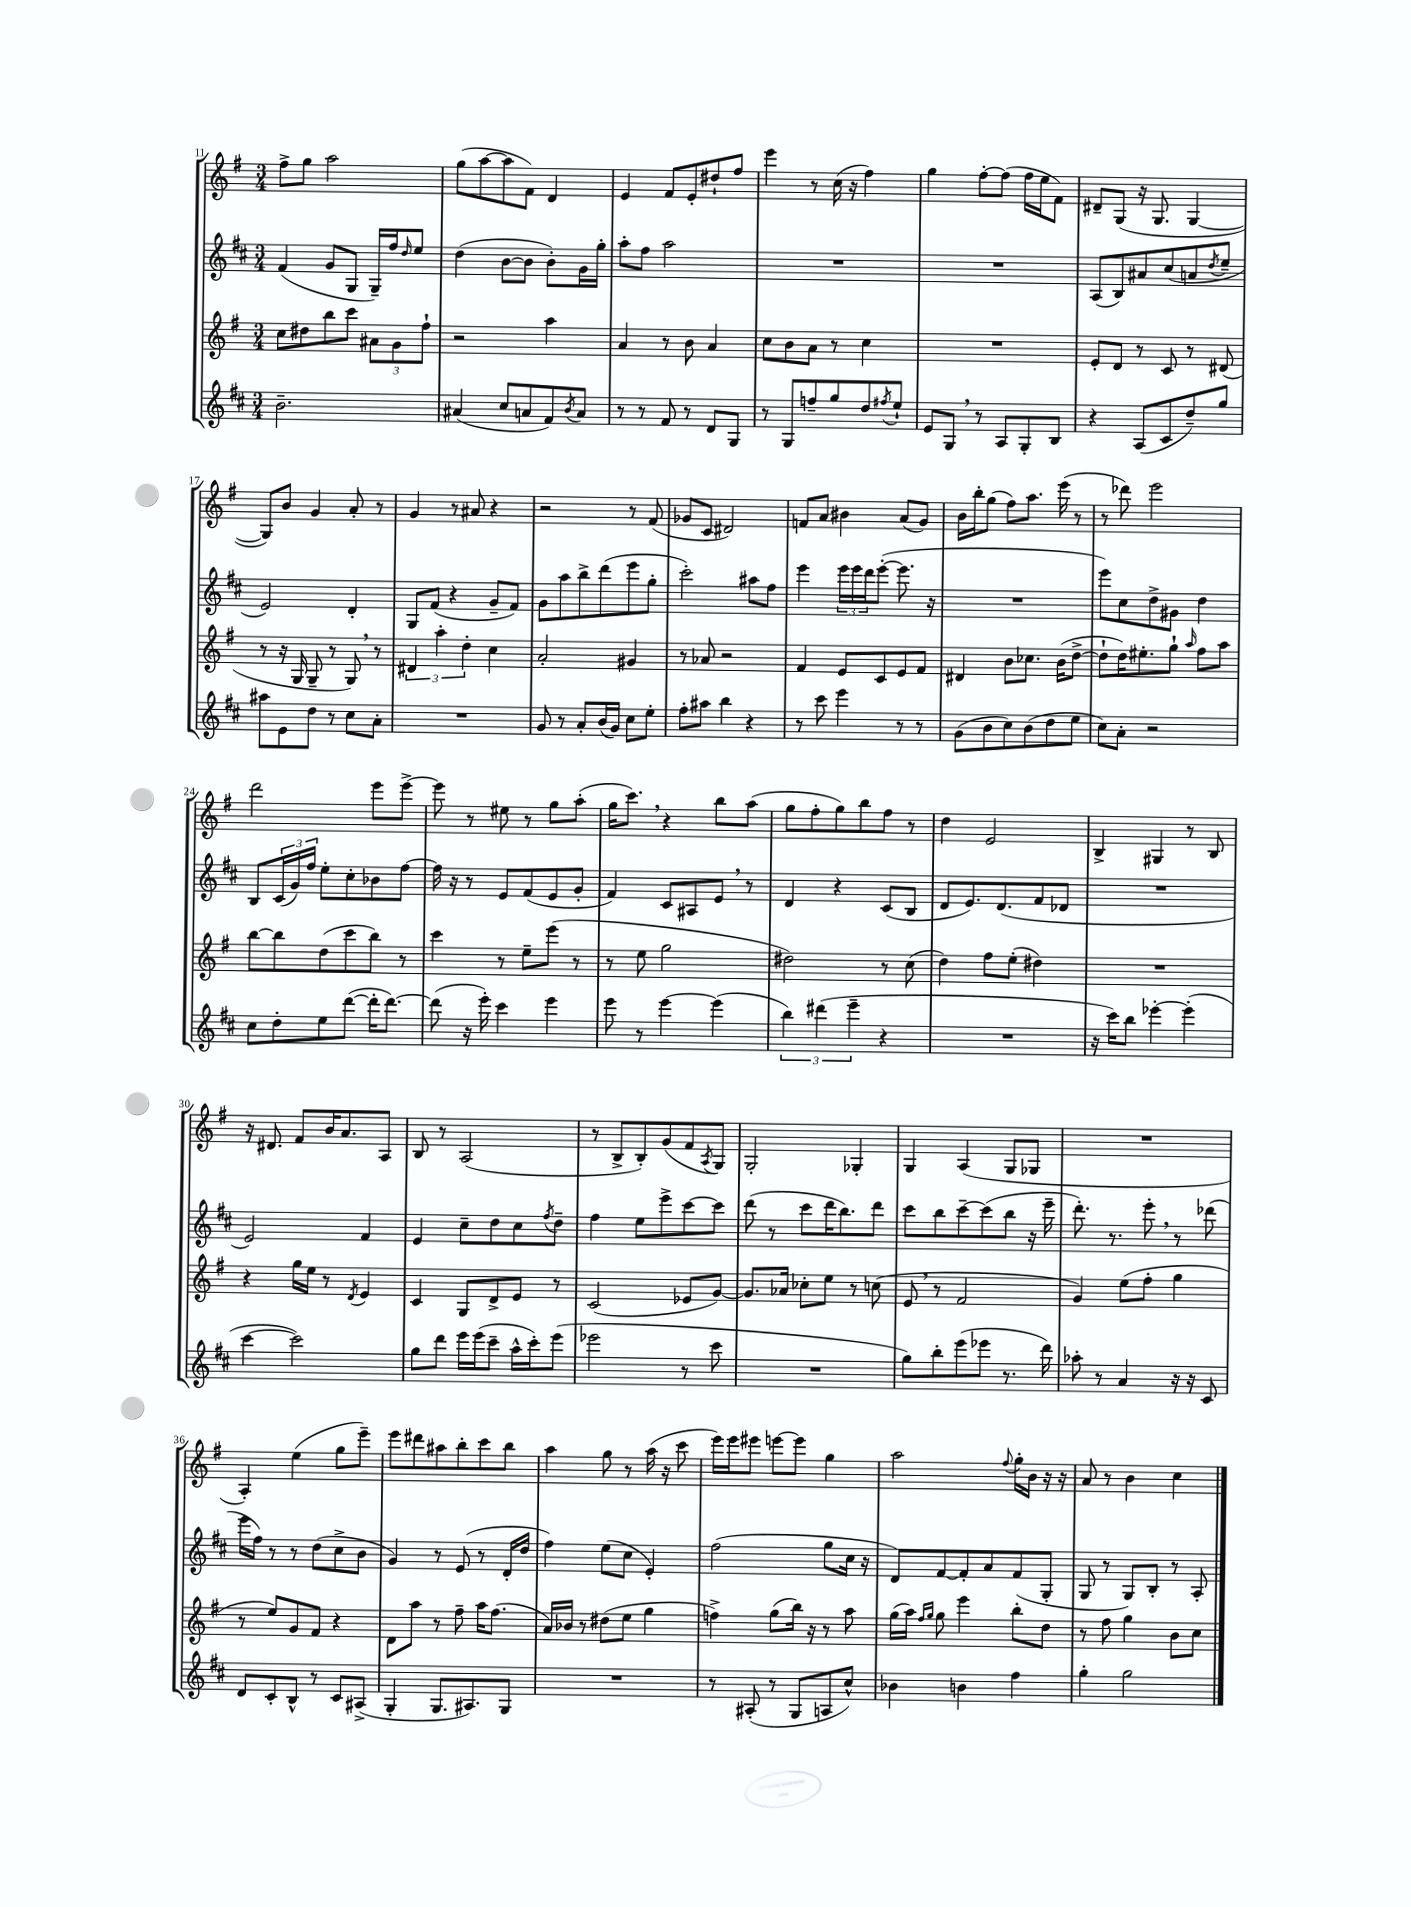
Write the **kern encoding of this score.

**kern	**kern	**kern	**kern
*part4	*part3	*part2	*part1
*staff4	*staff3	*staff2	*staff1
*clefG2	*clefG2	*clefG2	*clefG2
*k[f#c#]	*k[f#]	*k[f#c#]	*k[f#]
*M3/4	*M3/4	*M3/4	*M3/4
=11	=11	=11	=11
2.b~\	8cc\L	(4f#/	8ff#^\L
.	8dd#X\	.	8gg\J
.	8bb\	8g/L	2aa\
.	8ccc\J	8G/J	.
.	12a#X\L	16G~/LL)	.
.	.	16ff#/J	.
.	12g\	.	.
.	.	16qqdd/	.
.	.	8ee/J	.
.	12ff#`\J	.	.
=12	=12	=12	=12
(4a#X/	2r	(4dd\	(8gg\L
.	.	.	[8aa\
8cc#/L	.	[8b\L	8aa\]
8an/	.	8b\J]	8f#\J)
8f#/)	4aa\	8b'\L)	4d/
8qb/	.	.	.
8a/J	.	16g\L	.
.	.	16gg'\JJ	.
=13	=13	=13	=13
8r	4a/	8aa'\L	4e/
8r	.	8ff#\J	.
8f#/	8r	2aa\	8f#/L
8r	8b\	.	8e'/
8d/L	4a/	.	8dd#X`/
8G/J	.	.	8ff#/J
=14	=14	=14	=14
8r	8cc\L	2.r	4eee\
8G/L	8b\	.	.
8ffn~/	8a\J	.	8r
8gg/	8r	.	(16cc\
.	.	.	16r
8dd/	4cc\	.	4ff#\)
8qff#X/	.	.	.
8ee`/J	.	.	.
=15	=15	=15	=15
8e/L	2.r	2.r	4gg\
8G,/J	.	.	.
8r	.	.	[8ff#'\L
8A/L	.	.	(8ff#\J]
8G'/	.	.	16ff#\LL
.	.	.	16ee\J
8B/J	.	.	8f#\J)
=16	=16	=16	=16
4r	8e'/L	(8A/L	8d#X~/L
.	8d/J	8B/)	(8G/J
(8A/L	8r	8a#X/	16r
.	.	.	8.G/
8c#/	8c/	(8cc#/	.
8dd~/)	8r	8an/	[4G/
.	.	8qdd/	.
8gg/J	(8d#X/	8ee~/J	.
!!LO:LB:g=z
=17	=17	=17	=17
8aa#X\L	8r	2e/)	8G/L])
8e\	16r	.	8b/J
.	16G/	.	.
8dd\J	8G~/	.	4g/
8r	8r	.	.
8cc#\L	8G,/)	4d'/	8a'/
8a'\J	8r	.	8r
=18	=18	=18	=18
2.r	6d#X/	8G/L	4g/
.	.	(8f#/J	.
.	6aa'\	.	.
.	.	4r	8r
.	6dd'\	.	.
.	.	.	8a#X/
.	4cc\	8g~/L	4r
.	.	8f#/J)	.
=19	=19	=19	=19
8g/	2a'/	8g\L	2r
8r	.	8aa\	.
8a'/L	.	8bb^\	.
(16b/L	.	(8ddd\	.
16g/JJ)	.	.	.
8cc#\L	4g#X/	8eee\	8r
8ee'\J	.	8gg'\J	(8f#/
=20	=20	=20	=20
8ff#'\L	8r	2ccc#'\)	8g-X/L
8aa#X\J	8a-X/	.	8c/J
4bb\	2r	.	2d#X/)
4r	.	8aa#X\L	.
.	.	8ff#\J	.
=21	=21	=21	=21
8r	4f#/	4eee\	8fn/L
8ccc#\	.	.	8a/J
4eee\	8e/L	24eee\LL	4b#X\
.	.	24eee\	.
.	.	24ddd\J	.
.	8c/	([8eee'\J	.
8r	8e/	8.eee\]	(8a/L
8r	8f#/J	.	8g/J)
.	.	16r	.
=22	=22	=22	=22
(8g\L	4d#X/	2.r	16b\LL
.	.	.	16bb'\J
8b\	.	.	(8gg\J
8cc#\)	8b\L	.	8ff#\L)
(8b\	8.cc-X\J	.	8.aa\J
8dd\	.	.	.
.	(16b\KL	.	(16eee\
8ee\J	[8dd^\J	.	8r
=23	=23	=23	=23
8cc#\L)	8dd`\L]	8eee\L)	8r
8a'\J	16dd\K)	8cc#\	8ddd-X\)
.	8.ee#X'\	.	.
2r	.	8dd^\	2eee\
.	8gg`\J	8g#X\J	.
.	16qqaa/	.	.
.	8ff#\L	4dd\	.
.	8aa\J	.	.
!!LO:LB:g=z
=24	=24	=24	=24
8cc#\L	[8bb\L	8B/L	2ddd\
8dd'\	8bb\]	(24c#/L	.
.	.	24g/)	.
.	.	24ff#/JJ	.
8ee\	(8dd\	8ee'\L	.
([8ddd\J	8ccc\	8cc#'\	.
16ddd'\KL]	8bb\J)	8b-X\	8eee\L
[8.ddd\J)	.	.	.
.	8r	[8ff#\J	[8eee^\J
=25	=25	=25	=25
(8ddd\]	4ccc\	16ff#\]	8eee\]
.	.	16r	.
16r	.	8r	8r
16eee'\)	.	.	.
4ccc#\	8r	8e/L	8ee#X\
.	8ee~\L	(8f#/	8r
4eee\	(8eee\J	8e/	8gg\L
.	8r	8g'/J	(8aa'\J
=26	=26	=26	=26
8eee\	8r	4f#/)	16gg\KL
.	.	.	8.ccc,\J)
8r	8ee\	.	.
[4eee\	2gg\	8c#/L	4r
.	.	8A#X/	.
(4eee\]	.	8e,/J	8bb\L
.	.	8r	(8aa\J
=27	=27	=27	=27
6bb\)	2dd#X\)	4d/	8gg\L
.	.	.	8ff#'\
(6ddd#X\	.	.	.
.	.	4r	8gg\)
6eee~\	.	.	.
.	.	.	8bb\
4r	8r	(8c#/L	8ff#\J
.	(8cc\	8B/J	8r
=28	=28	=28	=28
2.r	4dd\)	8d/L	4dd\
.	.	8.e/)	.
.	8ff#\L	.	2e/
.	.	(8.d/	.
.	(8ee'\J	.	.
.	4dd#X\)	8f#/	.
.	.	8d-X/J	.
=29	=29	=29	=29
16r	2.r	2.r	4B^/
16ccc#\KL)	.	.	.
8bb\J	.	.	.
[4eee-X'\	.	.	4G#X/
(4eee-'\]	.	.	8r
.	.	.	8B/
!!LO:LB:g=z
=30	=30	=30	=30
[4ccc#\	4r	2e/)	16r
.	.	.	8.d#X/
2ccc#\])	16gg\LL	.	8f#/L
.	16ee\JJ	.	.
.	8r	.	16b/K
.	.	.	8.a/
.	8qd/	.	.
.	4e/	4f#/	.
.	.	.	8A/J
=31	=31	=31	=31
8gg\L	4c/	4e/	8B/
8ddd\J	.	.	8r
16eee\LL	8G/L	8cc#~\L	(2A/
(16eee\J	.	.	.
8ccc#~\J	8d^/	8dd\	.
16aa^^\LL	8e/J	8cc#\	.
16ccc#'\J)	.	.	.
.	.	8qff#/	.
(8eee\J	8r	8dd~\J	.
=32	=32	=32	=32
2eee-X\	(2c/	4ff#\	8r
.	.	.	8B^/L
.	.	8ee\L	8B'/)
.	.	8eee^\	(8g/
8r	8e-X/L	[8ccc#\	8f#/
.	.	.	8qA/
8ccc#\	[8g/J)	8ccc#\J]	8G/J)
=33	=33	=33	=33
2.r	8.g/L]	(8ddd\	2G'/
.	.	8r	.
.	16a-X/Jk	.	.
.	8cc-X'\L	8ccc#\L	.
.	8ee\J	16ddd\K	.
.	.	8.bb\)	.
.	8r	.	4G-X'/
.	(8ccn\	8ddd\J	.
=34	=34	=34	=34
8gg\L)	8e,/	8ccc#\L	4G/
8bb'\	8r	8bb\	.
(8eee\	2f#/	[8ccc#~\	(4A/
8eee-X\J	.	(8ccc#\]	.
8.r	.	8bb\J	8G/L
.	.	16r	8G-X/J
16ddd\)	.	16eee~\	.
=35	=35	=35	=35
8aa-X'\	4g/)	8.ddd'\)	2.r
8r	.	.	.
.	.	8.r	.
4a/	(8ee\L	.	.
.	8ff#'\J	8eee',\	.
16r	4gg\	8r	.
16r	.	.	.
8c#/	.	(8ddd-X\	.
!!LO:LB:g=z
=36	=36	=36	=36
8d/L	8r	16eee\LL	4A'/)
.	.	16ff#\JJ)	.
8c#'/	8ee/L)	8r	.
8B^^/J	8g/	8r	(4ee\
8r	8f#/J	(8dd\L	.
8c#/L	4r	8cc#^\	8gg\L
(8A#X^/J	.	8b\J	8eee~\J)
=37	=37	=37	=37
4G'/	8d\L	4g/)	8eee\L
.	8aa\J	.	8ddd#X\
8.G/L	8r	8r	8aa#X\
.	8ff#~\	(8e/	8bb'\
8.A#X/)	.	.	.
.	16aa\KL	8r	8ccc\
.	(8.ff#\J	.	.
8G/J	.	16d'/LL	8bb\J
.	.	16dd/JJ	.
=38	=38	=38	=38
2.r	16a/LL)	4ff#\)	4aa\
.	16b-X/JJ	.	.
.	8r	.	.
.	(8dd#X\L	(8ee\L	8gg\
.	8ee\J	8cc#\J	8r
.	4gg\	4e'/)	(16aa\
.	.	.	16r
.	.	.	8ccc\
=39	=39	=39	=39
8r	4ffn^\)	(2ff#\	16eee\LL)
.	.	.	16eee\J
(8A#X'/	.	.	8eee#X\J
8r	(8gg\L	.	[8eeen\L
8G/L	16bb\Jk)	.	8eee\J]
.	16r	.	.
8An/	8r	8gg\L	4gg\
8cc#^^/J)	8aa\	16cc#\Jk	.
.	.	16r	.
=40	=40	=40	=40
4b-X\	(16gg\LL	8d/L)	2aa\
.	16aa\JJ)	.	.
.	16qqff#/LL	.	.
.	16qqgg/JJ	.	.
.	8gg\	[8f#/	.
4bn\	4eee\	8f#'/]	.
.	.	8a/	.
.	.	.	8qqff#/
4ff#\	8bb'\L	(8f#/	16gg'\LL
.	.	.	16b\JJ
.	8dd\J	8G'/J	16r
.	.	.	16r
=41	=41	=41	=41
4gg'\	8r	8G/	8a/
.	8ff#\	8r	8r
2gg\	4gg\	8G/L)	4b\
.	.	8B'/J	.
.	8b\L	8r	4cc\
.	8cc\J	8A'/	.
==	==	==	==
*-	*-	*-	*-
